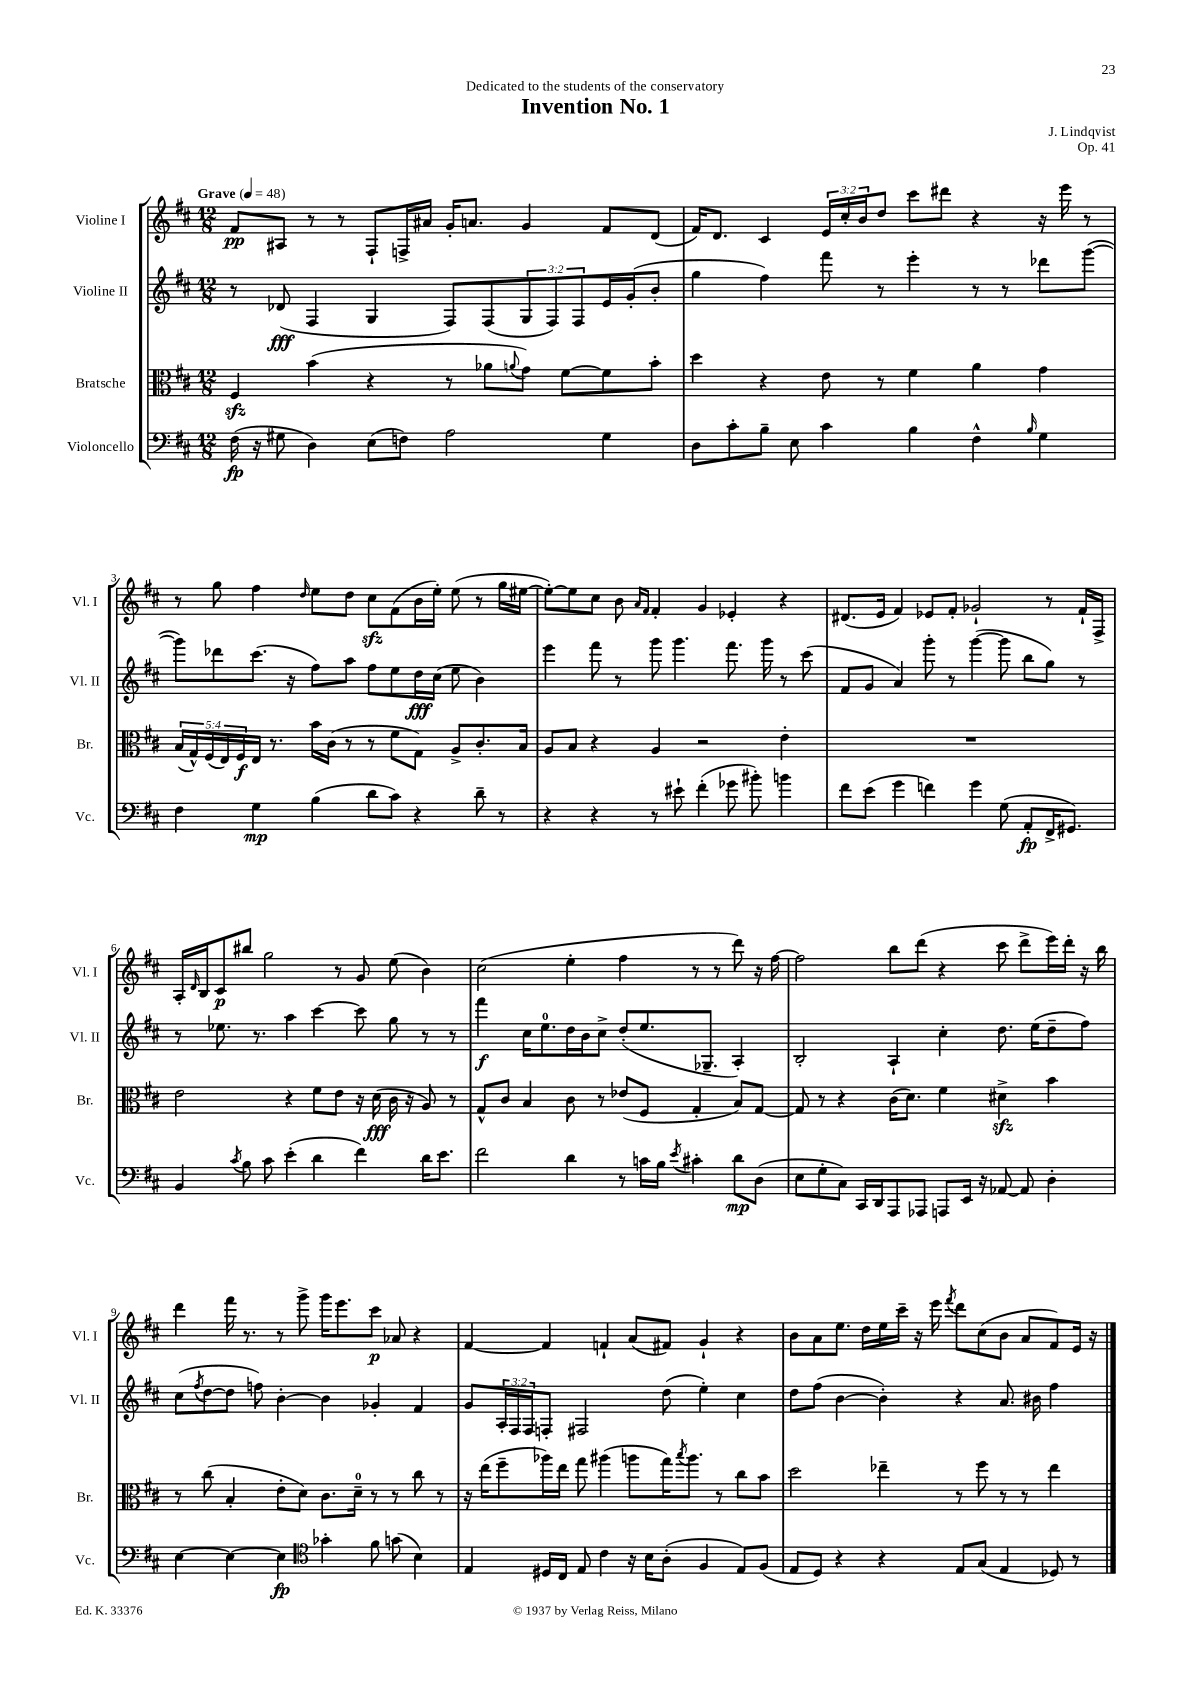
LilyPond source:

\header { title = "Invention No. 1" composer = "J. Lindqvist" dedication = "Dedicated to the students of the conservatory" opus = "Op. 41" }
<<
\new StaffGroup <<
\new Staff = "s0" \with { instrumentName = "Violine I" shortInstrumentName = "Vl. I" } {
    \clef treble \key d \major \numericTimeSignature \time 12/8 \override Staff.TupletNumber.text = #tuplet-number::calc-fraction-text \tempo "Grave" 4 = 48
    fis'8\pp ais8 r8 r8 fis8-! f16-> ais'16 g'16-. a'8. g'4 fis'8 d'8( |
    fis'16) d'8. cis'4 \tuplet 3/2 { e'16 cis''16-. b'16 } d''8 cis'''8 dis'''8 r4 r16 e'''16 r8 |
    r8 g''8 fis''4 \grace { d''16 } e''8 d''8 cis''8\sfz fis'8( b'16 e''16-.) e''8( r8 g''16 eis''16~ |
    eis''8~-.) eis''8 cis''8 b'8 \grace { a'16 fis'16 } fis'4-. g'4 ees'4-. r4 |
    dis'8.( e'16 fis'4) ees'8 fis'8-. ges'2-! r8 fis'16-! fis16-> |
    a16-. \grace { d'16 } b16 cis'8\p bis''8 g''2 r8 g'8 e''8( b'4) |
    cis''2( e''4-. fis''4 r8 r8 d'''8) r16 fis''16~ |
    fis''2 b''8 d'''8( r4 cis'''8 d'''8-> e'''16) d'''16-. r16 b''16 |
    d'''4 fis'''16 r8. r8 g'''8-> g'''16 e'''8. cis'''8\p aes'8 r4 |
    fis'4~ fis'4 f'4-! a'8( fis'8) g'4-! r4 |
    b'8 a'8 e''8. d''16 e''16 cis'''16-- r16 e'''16 \acciaccatura { fis'''8 } d'''8 cis''8( b'8 a'8 fis'8) e'16 r16 \bar "|." |
}
\new Staff = "s1" \with { instrumentName = "Violine II" shortInstrumentName = "Vl. II" } {
    \clef treble \key d \major \numericTimeSignature \time 12/8 \override Staff.TupletNumber.text = #tuplet-number::calc-fraction-text
    r8 des'8\fff( fis4 g4 fis8) fis8( \tuplet 3/2 { g8 fis8) fis8 } e'16 g'16-.( b'8-. |
    g''4 fis''4) fis'''8 r8 e'''4-. r8 r8 des'''8 g'''8~( |
    g'''8) des'''8 cis'''8.( r16 fis''8) a''8 fis''8 e''8 d''16\fff cis''16( e''8 b'4) |
    e'''4 fis'''8 r8 g'''8 g'''4. fis'''8. g'''16 r8 cis'''8( |
    fis'8 g'8 a'4) g'''8-. r8 g'''4~( g'''8 b''8 g''8) r8 |
    r8 ees''8. r8. a''4 cis'''4~ cis'''8 g''8 r8 r8 |
    fis'''4\f cis''16 e''8.-0 d''16 b'16 cis''8-> d''8-.( e''8. ges8.-- a4-.) |
    b2-. a4-! cis''4-. d''8. e''16( d''8-- fis''8) |
    cis''8( \acciaccatura { fis''8 } d''8~ d''8 f''8) b'4~-. b'4 ges'4-. fis'4 |
    g'8 \tuplet 3/2 { a16-. fis16 fis16 } f8-. fis2 d''8( e''4-.) cis''4 |
    d''8 fis''8( b'4~ b'4-.) r4 a'8. bis'16 fis''4 \bar "|." |
}
\new Staff = "s2" \with { instrumentName = "Bratsche" shortInstrumentName = "Br." } {
    \clef alto \key d \major \numericTimeSignature \time 12/8 \override Staff.TupletNumber.text = #tuplet-number::calc-fraction-text
    fis4\sfz b'4( r4 r8 aes'8 \appoggiatura { a'8 } g'8) fis'8~ fis'8 b'8-. |
    d''4 r4 e'8 r8 fis'4 a'4 g'4 |
    \tuplet 5/4 { b16( g16-^) fis16( e16) fis16\f } e16 r8. b'16 cis'16( r8 r8 fis'8 g8) a8-> cis'8.-. b16 |
    a8 b8 r4 a4 r2 e'4-. |
    R1. |
    e'2 r4 fis'8 e'8 r16 d'16\fff( cis'16 r16 a8) r8 |
    g8-^ cis'8 b4 cis'8 r8 ees'8( fis8 g4-. b8) g8~ |
    g8 r8 r4 cis'16( d'8.) fis'4 dis'4->\sfz b'4 |
    r8 cis''8( b4-. e'8-. d'8) cis'8. d'16-0-- r8 r8 cis''8 r8 |
    r16 e''16( fis''8-- aes''16) e''16 g''8 ais''4( a''8 g''16) \acciaccatura { b''8 } a''8. r8 cis''8 b'8 |
    d''2 ees''4-- r8 fis''8 r8 r8 ees''4 \bar "|." |
}
\new Staff = "s3" \with { instrumentName = "Violoncello" shortInstrumentName = "Vc." } {
    \clef bass \key d \major \numericTimeSignature \time 12/8
    fis16\fp( r16 gis8 d4) e8( f8) a2 gis4 |
    d8 cis'8-. b8-- e8 cis'4 b4 fis4-^ \grace { b16 } g4 |
    fis4 g4\mp b4( d'8 cis'8) r4 d'8-- r8 |
    r4 r4 r8 eis'8-! fis'4-.( ges'8 bis'8-.) b'4 |
    fis'8 e'8( g'4 f'4) g'4 g8( a,8-.\fp fis,16-> gis,8.) |
    b,4 \acciaccatura { cis'8 } b8 cis'8 e'4-.( d'4 fis'4) d'16 e'8. |
    fis'2 d'4 r8 c'16 b16 \acciaccatura { e'8 } cis'4-. d'8\mp d8( |
    e8 g8-. cis8) cis,16 d,16 a,,8 aes,,8 a,,8 e,16 r16 aes,8~ aes,8 d4-. |
    e4~ e4~ e4\fp \clef tenor ges'4-. fis'8 g'8( b4) |
    e4 dis16 cis16 e8 cis'4 r16 b16 a8-.( fis4 e8) fis8( |
    e8 d8) r4 r4 e8 g8( e4 des8) r8 \bar "|." |
}
>>
>>
